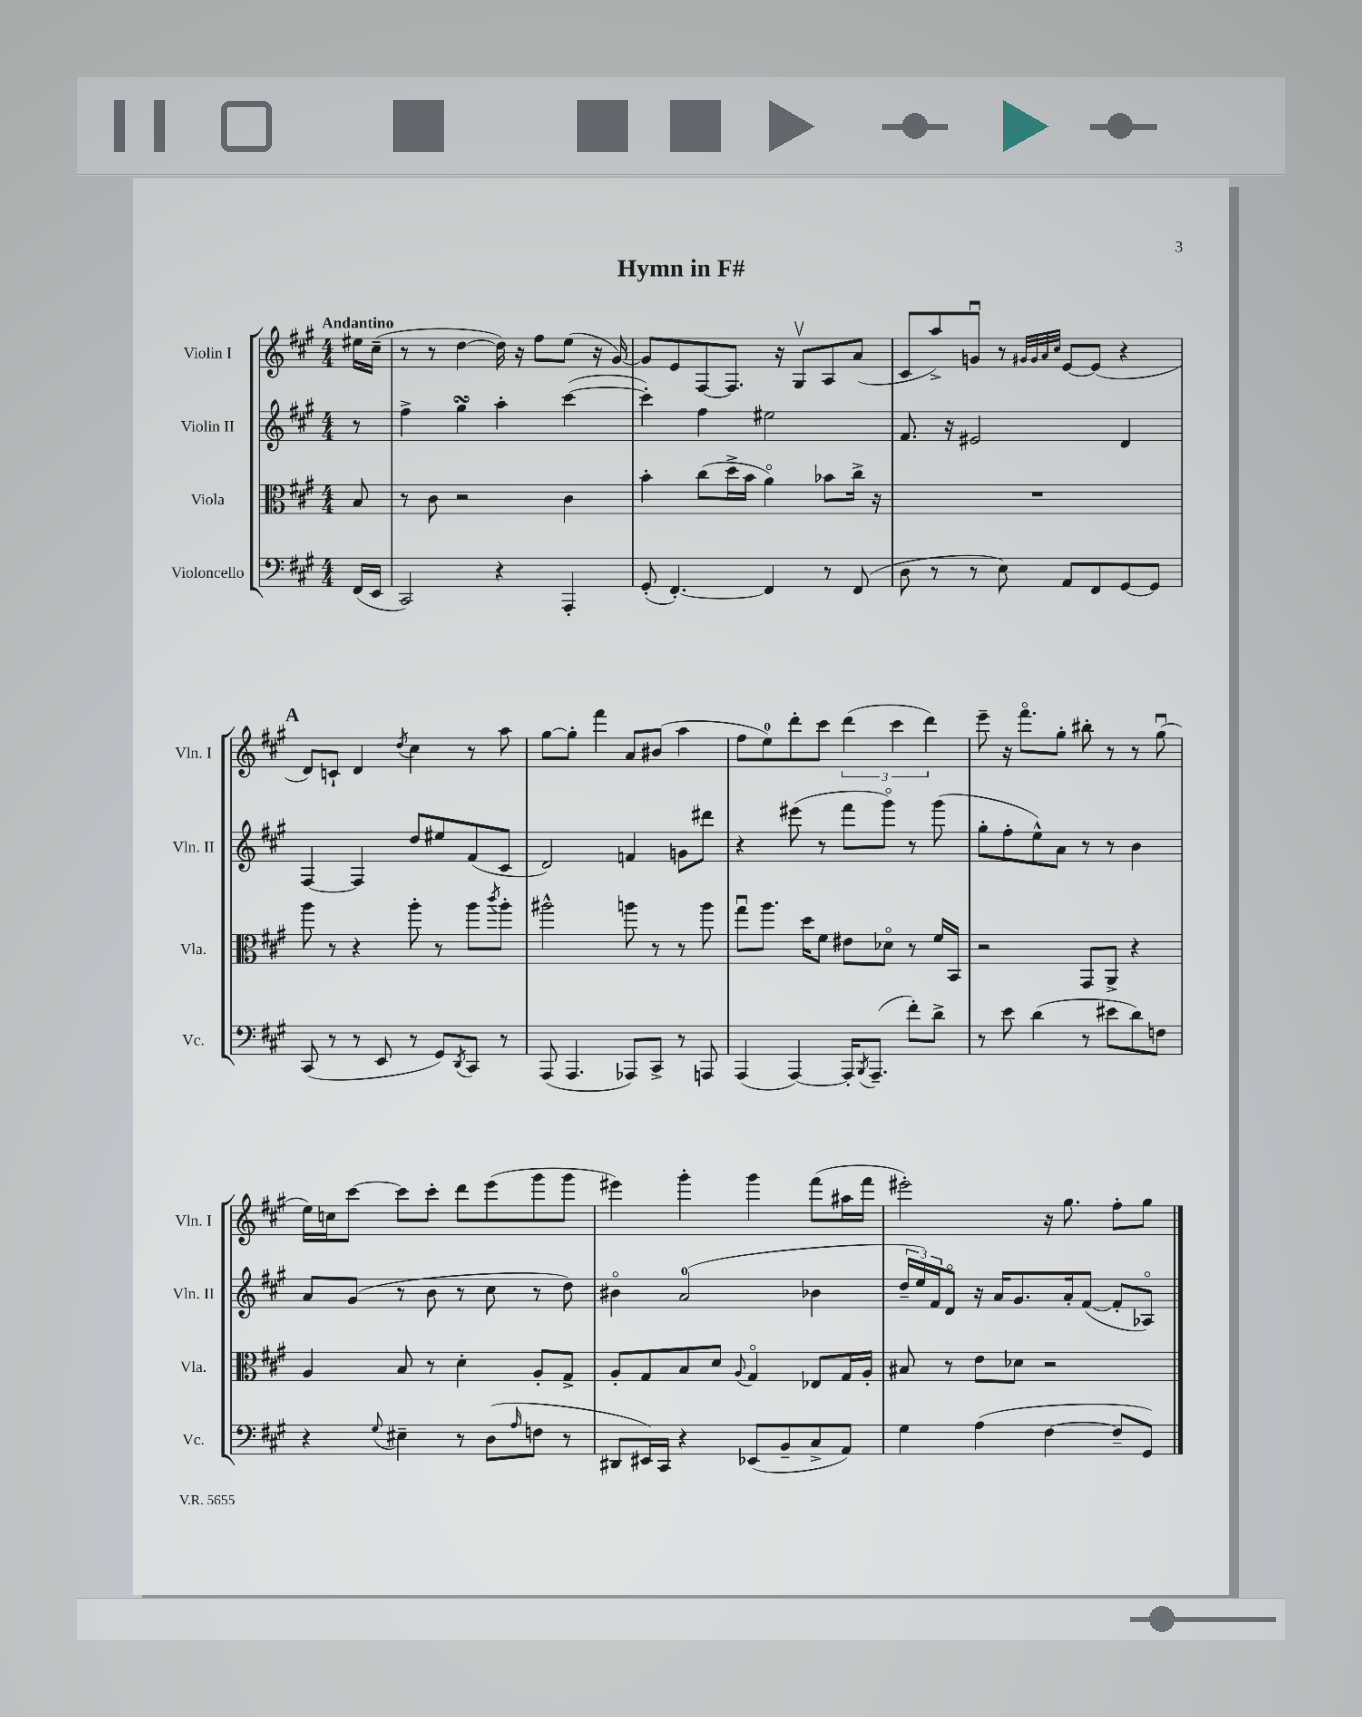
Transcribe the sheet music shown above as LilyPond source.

\header { title = "Hymn in F#" }
<<
\new StaffGroup <<
\new Staff = "s0" \with { instrumentName = "Violin I" shortInstrumentName = "Vln. I" } {
    \clef treble \key a \major \numericTimeSignature \time 4/4 \partial 8 \tempo "Andantino"
    eis''16 cis''16--( |
    r8 r8 d''4~ d''16) r16 fis''8 e''8( r16 gis'16~) |
    gis'8 e'8 fis8~ fis8. r16 gis8\upbow a8 a'8( |
    cis'8 a''8->) g'8\downbow r8 \grace { gis'32 gis'32 a'32 cis''32 } e'8~ e'8( r4 |
    \mark \markup { \bold "A" } d'8) c'8-! d'4 \acciaccatura { d''8 } cis''4 r8 a''8 |
    gis''8~ gis''8-. fis'''4 a'8 bis'8( a''4 |
    fis''8 e''8-0) d'''8-. cis'''8 \tuplet 3/2 { d'''4( cis'''4 d'''4) } |
    e'''8-- r16 fis'''8.\flageolet gis''8-. bis''8-. r8 r8 gis''8\downbow( |
    e''16) c''16 cis'''8~ cis'''8 cis'''8-. d'''8 e'''8( gis'''8 gis'''8 |
    eis'''4) gis'''4-. gis'''4 fis'''8( ais''16 fis'''16 |
    eis'''2-.) r16 gis''8. fis''8-. gis''8 \bar "|." |
}
\new Staff = "s1" \with { instrumentName = "Violin II" shortInstrumentName = "Vln. II" } {
    \clef treble \key a \major \numericTimeSignature \time 4/4 \partial 8
    r8 |
    fis''4-> gis''4\turn a''4-. cis'''4~( |
    cis'''4-.) fis''4 eis''2 |
    fis'8. r16 eis'2 d'4 |
    \mark \markup { \bold "A" } fis4~ fis4 d''8 eis''8 fis'8( cis'8 |
    d'2) f'4 g'8 dis'''8 |
    r4 eis'''8( r8 fis'''8 gis'''8\flageolet) r8 gis'''8( |
    gis''8-. fis''8-. e''8-^) a'8 r8 r8 b'4 |
    a'8 gis'8( r8 b'8 r8 cis''8 r8 d''8) |
    bis'4\flageolet a'2-0( bes'4 |
    \tuplet 3/2 { d''16-- e''16) fis'16 } d'8\flageolet r16 a'16 gis'8. a'16-. fis'8~( fis'8-. aes8\flageolet) \bar "|." |
}
\new Staff = "s2" \with { instrumentName = "Viola" shortInstrumentName = "Vla." } {
    \clef alto \key a \major \numericTimeSignature \time 4/4 \partial 8
    b8 |
    r8 cis'8 r2 cis'4 |
    b'4-. cis''8( d''16-> b'16 a'4\flageolet) bes'8 cis''16-> r16 |
    R1 |
    \mark \markup { \bold "A" } a''8 r8 r4 a''8-. r8 a''8 \acciaccatura { cis'''8 } a''8-. |
    ais''2-^ a''8 r8 r8 a''8 |
    gis''8\downbow a''8. d''16 fis'8 eis'8 des'8\flageolet r8 fis'16 b,16 |
    r2 gis,8 a,8-> r4 |
    a4 b8 r8 d'4-. a8-. gis8-> |
    a8-. gis8 b8 d'8 \appoggiatura { a8 } gis4\flageolet ees8 gis16 a16-. |
    bis8 r8 e'8 des'8 r2 \bar "|." |
}
\new Staff = "s3" \with { instrumentName = "Violoncello" shortInstrumentName = "Vc." } {
    \clef bass \key a \major \numericTimeSignature \time 4/4 \partial 8
    fis,16( e,16 |
    cis,2) r4 a,,4-. |
    gis,8-.( fis,4.~-.) fis,4 r8 fis,8( |
    d8 r8 r8 e8) a,8 fis,8 gis,8~ gis,8 |
    \mark \markup { \bold "A" } cis,8( r8 r8 e,8 r8 gis,8) \acciaccatura { d,8 } cis,8 r8 |
    a,,8( a,,4. aes,,8) cis,8-> r8 a,,8 |
    a,,4( a,,4~) a,,16-. \acciaccatura { b,,8 } a,,8.--( fis'8-.) d'8-> |
    r8 e'8 d'4( r8 eis'8 d'8) f8 |
    r4 \appoggiatura { gis8 } eis4-- r8 d8( \grace { a16 } f8 r8 |
    dis,8 eis,16) cis,16 r4 ees,8( b,8-- cis8-> a,8) |
    gis4 a4( fis4~ fis8-- gis,8) \bar "|." |
}
>>
>>
\layout { \context { \Score \remove "Bar_number_engraver" } }
